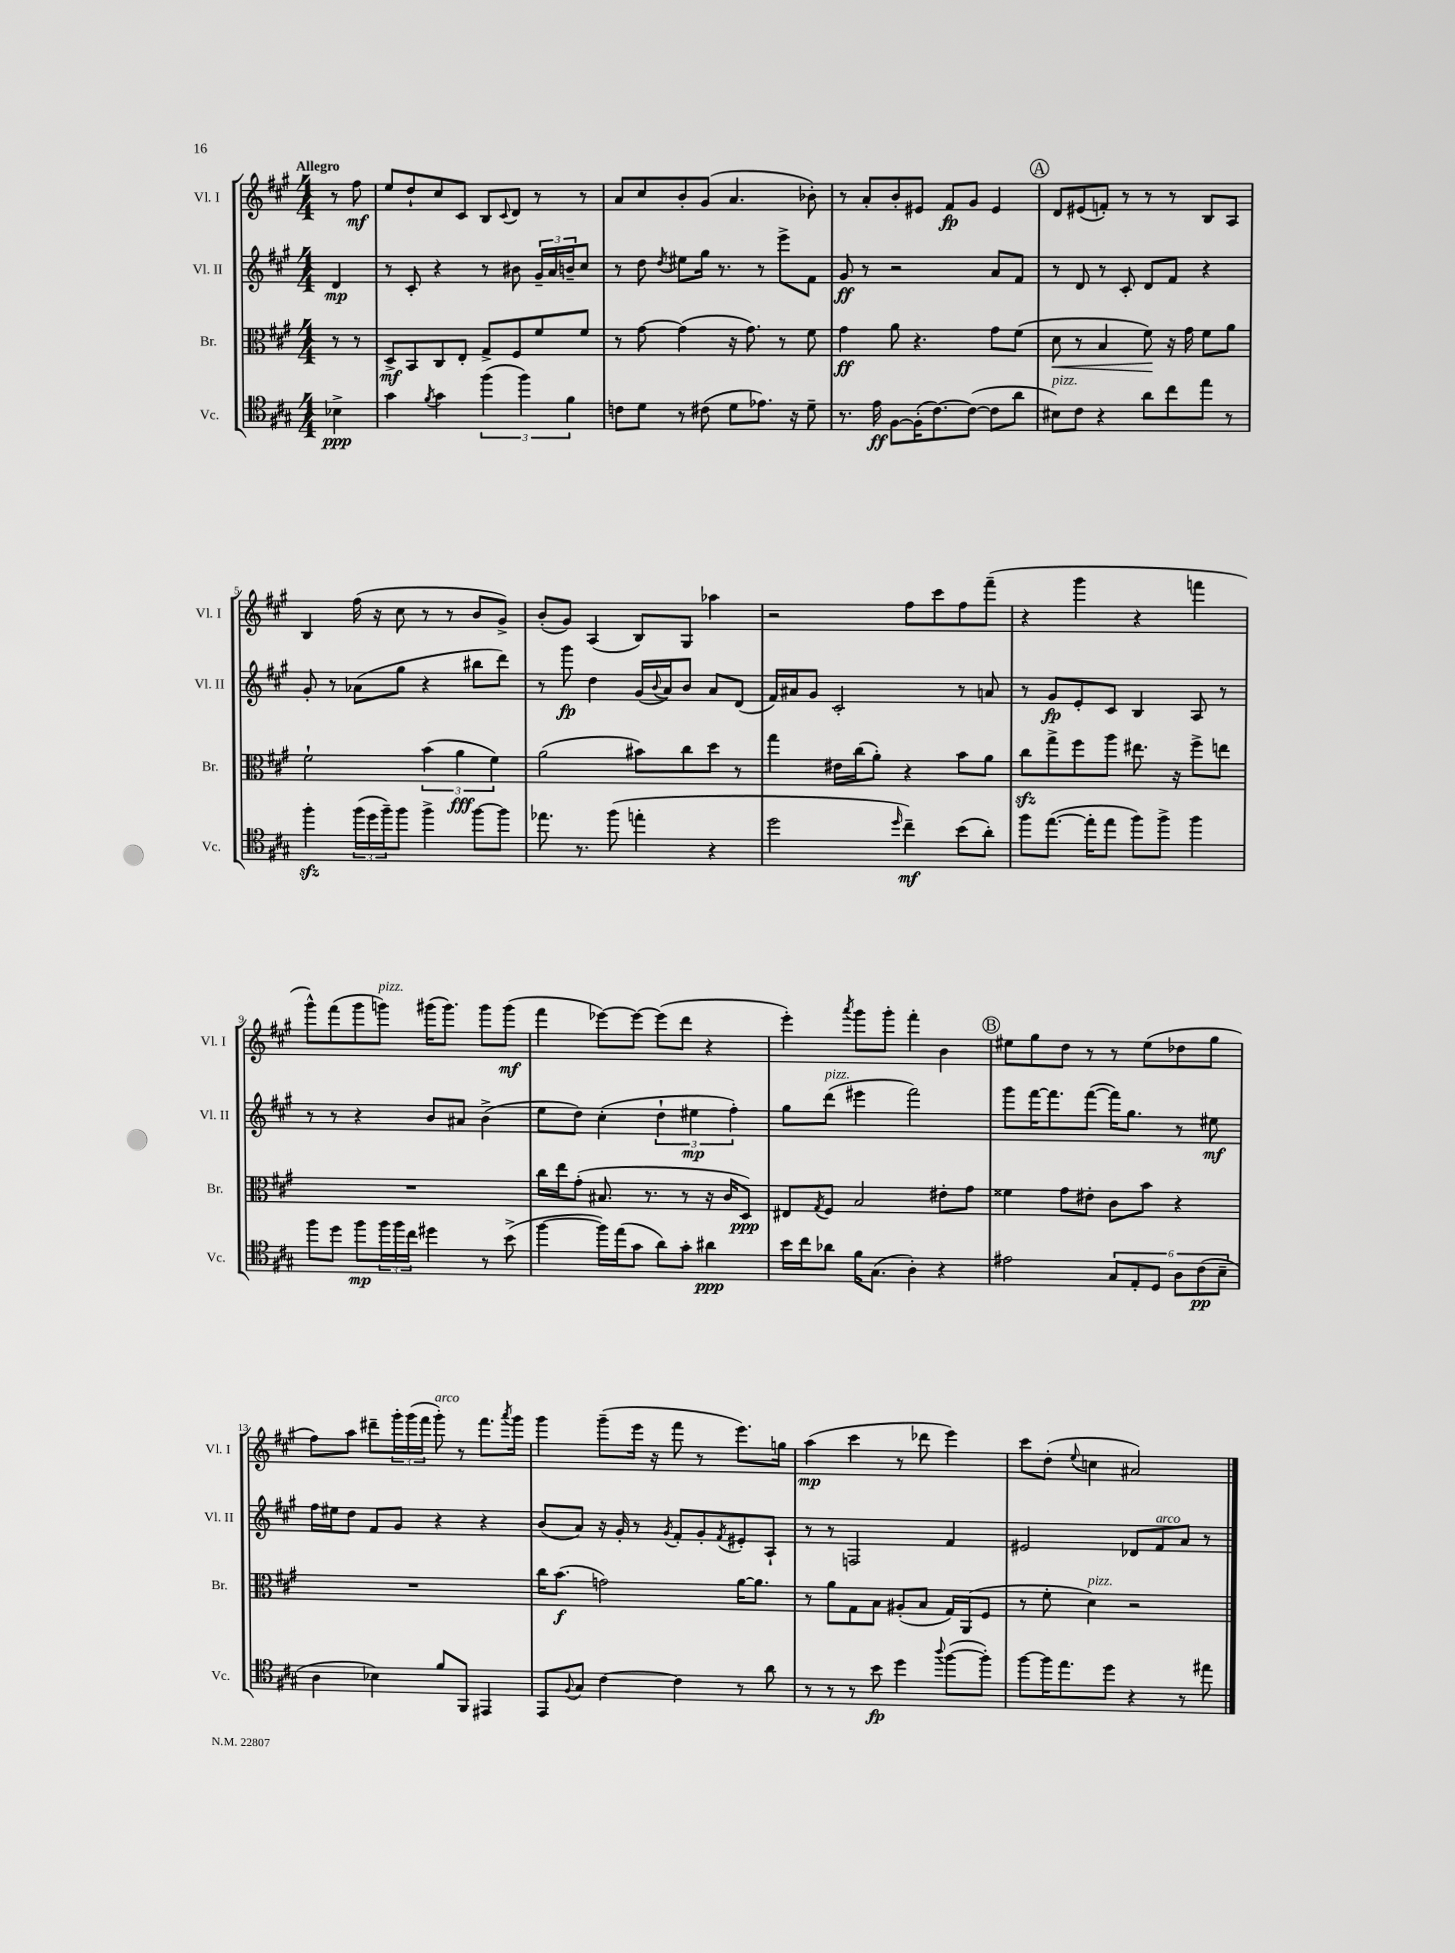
<<
\new StaffGroup <<
\new Staff = "s0" \with { instrumentName = "Vl. I" shortInstrumentName = "Vl. I" } {
    \clef treble \key a \major \numericTimeSignature \time 4/4 \partial 4 \tempo "Allegro"
    r8 fis''8\mf |
    e''8 d''8-! cis''8 cis'8 b8 \appoggiatura { cis'8 } d'8 r8 r8 |
    a'8 cis''8 b'8-. gis'8( a'4. bes'8-.) |
    r8 a'8-. b'8-. eis'8 fis'8\fp gis'8 eis'4 |
    \mark \markup { \circle "A" } d'8 eis'8( f'8-.) r8 r8 r8 b8 a8 |
    b4 fis''16( r16 cis''8 r8 r8 b'8 gis'8->) |
    b'8-.( gis'8) a4( b8) gis8 aes''4 |
    r2 fis''8 cis'''8 fis''8 fis'''8--( |
    r4 gis'''4 r4 f'''4 |
    gis'''8-^) fis'''8( gis'''8 g'''8^\markup { \italic "pizz." }) gis'''16( gis'''8.) gis'''8 gis'''8\mf( |
    fis'''4 ees'''8~) ees'''8~ ees'''8( d'''8 r4 |
    e'''4-.) \acciaccatura { a'''8 } gis'''8 gis'''8-. fis'''4-. b'4 |
    \mark \markup { \circle "B" } eis''8 gis''8 d''8 r8 r8 eis''8( des''8 gis''8 |
    fis''8) a''8 dis'''8-- \tuplet 3/2 { gis'''16-. gis'''16( fis'''16 } gis'''8-.^\markup { \italic "arco" }) r8 fis'''8. \acciaccatura { a'''8 } gis'''16 |
    gis'''4 gis'''8--( e'''16 r16 fis'''8 r8 e'''8.) g''16 |
    a''4\mp( cis'''4 r8 des'''8 e'''4) |
    cis'''8 d''8-.( \appoggiatura { e''8 } c''4 ais'2) \bar "|." |
}
\new Staff = "s1" \with { instrumentName = "Vl. II" shortInstrumentName = "Vl. II" } {
    \clef treble \key a \major \numericTimeSignature \time 4/4 \partial 4
    d'4\mp |
    r8 cis'8-. r4 r8 bis'8 \tuplet 3/2 { gis'16-- a'16 b'16-- } cis''8 |
    r8 d''8 \acciaccatura { d''8 } eis''8 gis''16 r8. r8 e'''8-> fis'8 |
    gis'8\ff r8 r2 a'8 fis'8 |
    \mark \markup { \circle "A" } r8 d'8 r8 cis'8-. d'8 fis'8 r4 |
    gis'8-. r8 aes'8( gis''8 r4 bis''8 d'''8) |
    r8 gis'''8\fp d''4 gis'16( \appoggiatura { b'8 } a'16) b'8 a'8 d'8( |
    fis'16) ais'16 gis'8 cis'2-. r8 a'8 |
    r8 gis'8\fp e'8-. cis'8 b4 a8 r8 |
    r8 r8 r4 b'8 ais'8 b'4->( |
    e''8 d''8) cis''4-.( \tuplet 3/2 { d''4-! eis''4\mp fis''4-.) } |
    gis''8 d'''8^\markup { \italic "pizz." }( eis'''4 fis'''2) |
    \mark \markup { \circle "B" } gis'''8 fis'''16~ fis'''8. fis'''8~( fis'''16) gis''8. r8 eis''8\mf |
    fis''16 eis''16 d''8 fis'8 gis'8 r4 r4 |
    b'8( a'8) r16 gis'16-. r8 \acciaccatura { gis'8 } fis'8-. gis'8-. \acciaccatura { fis'8 } eis'8-. a8-! |
    r8 r8 f2 fis'4 |
    eis'2 des'8 fis'8^\markup { \italic "arco" } a'8 r8 \bar "|." |
}
\new Staff = "s2" \with { instrumentName = "Br." shortInstrumentName = "Br." } {
    \clef alto \key a \major \numericTimeSignature \time 4/4 \partial 4
    r8 r8 |
    d8->\mf b,8 cis8 e8-. gis8-> fis8 fis'8 fis'8 |
    r8 gis'8~ gis'4( r16 gis'8.) r8 fis'8 |
    gis'4\ff a'8 r4. gis'8 fis'8( |
    \mark \markup { \circle "A" } d'8\< r8 b4 fis'8\!) r16 gis'16 fis'8 a'8 |
    fis'2-! \tuplet 3/2 { b'4( a'4\fff fis'4) } |
    a'2( bis'8) cis''8 d''8 r8 |
    gis''4 eis'16 cis''16( a'8-.) r4 b'8 a'8 |
    cis''8\sfz gis''8-> fis''8 a''8 eis''8. r16 fis''8-> e''8 |
    R1 |
    cis''16 e''16 gis'8-.( bis8. r8. r8 r16 cis'16 d8\ppp) |
    eis8 \acciaccatura { gis8 } fis8 b2 eis'8-. gis'8 |
    \mark \markup { \circle "B" } fisis'4 gis'8 eis'8-. cis'8 b'8 r4 |
    R1 |
    cis''16 b'8.\f( g'2) a'16~ a'8. |
    r8 a'8 gis8 b8 ais8-.( b8 gis16) a,16( fis8 |
    r8 fis'8-. d'4^\markup { \italic "pizz." }) r2 \bar "|." |
}
\new Staff = "s3" \with { instrumentName = "Vc." shortInstrumentName = "Vc." } {
    \clef tenor \key a \major \numericTimeSignature \time 4/4 \partial 4
    bes4->\ppp |
    gis'4 \acciaccatura { fis'8 } gis'4 \tuplet 3/2 { fis''4( fis''4) fis'4 } |
    c'8 d'8 r8 cis'8( d'8 ees'8.) r16 d'8-- |
    r8. e'16\ff fis8~ fis16-.( cis'8.~) cis'8~( cis'8 a'8 |
    \mark \markup { \circle "A" } bis8^\markup { \italic "pizz." }) cis'8 r4 a'8 cis''8 e''8 r8 |
    fis''4-.\sfz \tuplet 3/2 { fis''16( d''16 fis''16--) } fis''8 fis''4-> fis''8~ fis''8 |
    ees''8. r8. fis''8( e''4-. r4 |
    d''2 \grace { d''16 } cis''4--\mf) b'8( a'8-.) |
    fis''8 e''8.~( e''16-. e''8 fis''8) fis''8-> fis''4 |
    fis''8 d''8 fis''8\mp \tuplet 3/2 { fis''16 fis''16 cis''16 } dis''4 r8 b'8->( |
    fis''4~ fis''16) e''16( gis'8 a'8) gis'8-. ais'4\ppp |
    b'16 cis''16 aes'8 fis'16 gis8.( a4-.) r4 |
    \mark \markup { \circle "B" } eis'2 \tuplet 6/4 { gis8 e8-. d8 a8 cis'8\pp( b8-- } |
    a4 bes4) fis'8 fis,8 eis,4 |
    e,8 \appoggiatura { fis8 } gis8 cis'4~ cis'4 r8 a'8 |
    r8 r8 r8 b'8\fp d''4 \appoggiatura { a''8 } fis''8~( fis''8-.) |
    fis''8~ fis''16 e''8. d''8 r4 r8 eis''8 \bar "|." |
}
>>
>>
